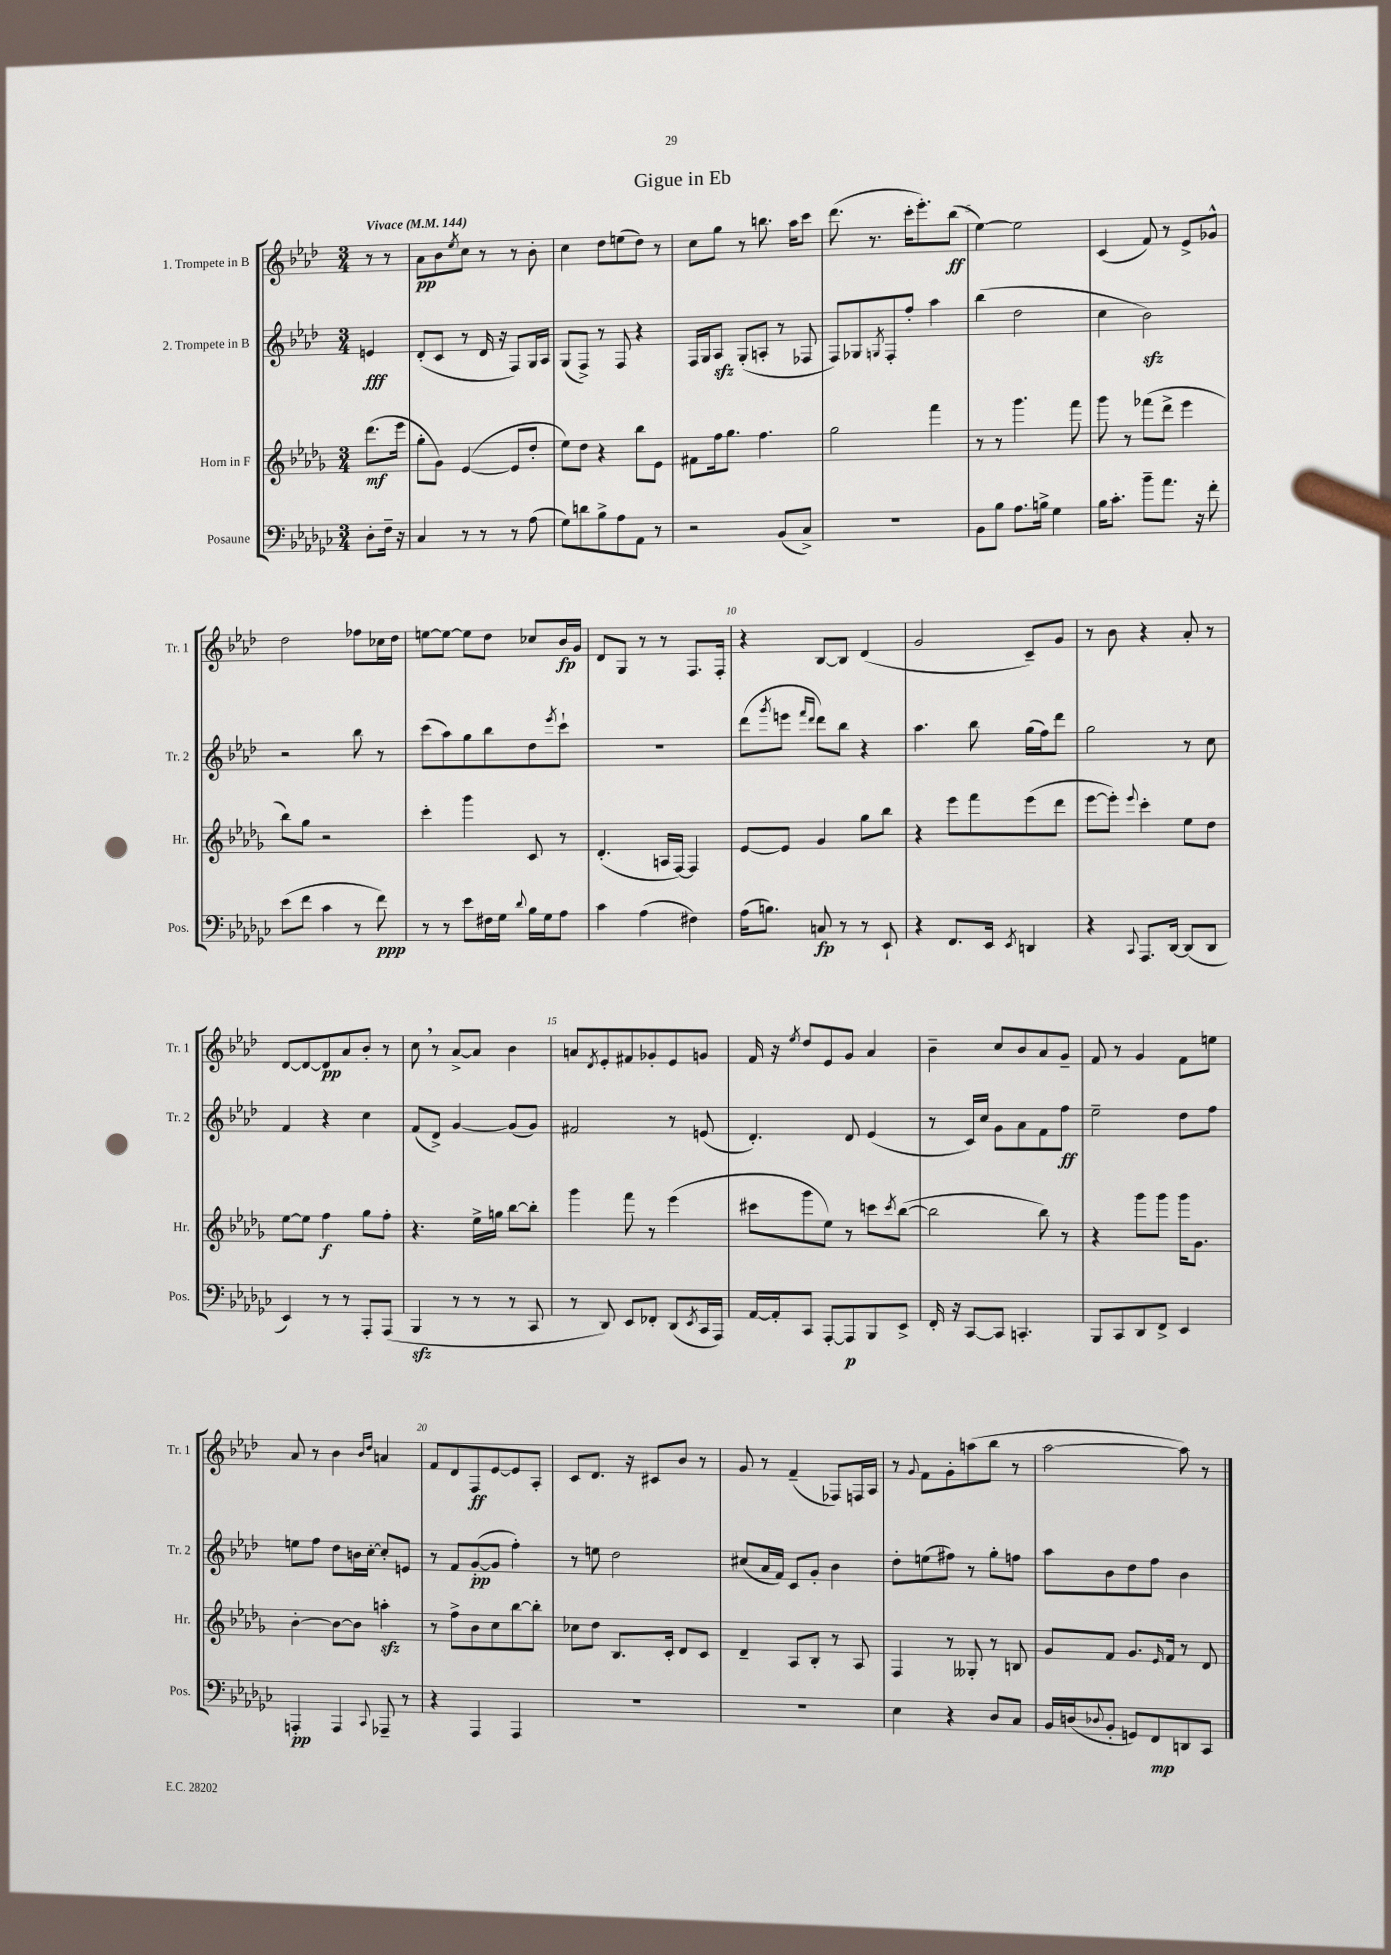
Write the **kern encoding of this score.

**kern	**dynam	**kern	**dynam	**kern	**dynam	**kern	**dynam
*part4	*part4	*part3	*part3	*part2	*part2	*part1	*part1
*staff4	*staff4	*staff3	*staff3	*staff2	*staff2	*staff1	*staff1
*I"Posaune	*	*I"Horn in F	*	*I"2. Trompete in B	*	*I"1. Trompete in B	*
*I'Pos.	*	*I'Hr.	*	*I'Tr. 2	*	*I'Tr. 1	*
*clefF4	*	*clefG2	*	*clefG2	*	*clefG2	*
*k[b-e-a-d-g-c-]	*	*k[b-e-a-d-g-]	*	*k[b-e-a-d-]	*	*k[b-e-a-d-]	*
*M3/4	*	*M3/4	*	*M3/4	*	*M3/4	*
*MM144	*	*MM144	*	*MM144	*	*MM144	*
=	=	=	=	=	=	=	=
!	!	!	!	!	!	!LO:TX:a:B:t=Vivace	!
8D-'\L	.	(8.ddd-\L	mf	4en/	fff	8r	.
16F~\Jk	.	.	.	.	.	8r	.
16r	.	16eee-\Jk	.	.	.	.	.
=1	=1	=1	=1	=1	=1	=1	=1
4C-/	.	8gg-'\L	.	(8d-'/L	.	8a-\L	pp
.	.	8g-\J)	.	8c/J	.	8b-\	.
.	.	.	.	.	.	8qee-/	.
8r	.	([4e-/	.	8r	.	8cc\J	.
8r	.	.	.	16d-/	.	8r	.
.	.	.	.	16r	.	.	.
8r	.	8e-/L]	.	8F/L)	.	8r	.
(8A-\	.	8dd-'/J	.	16G/L	.	8b-'\	.
.	.	.	.	16A-/JJ	.	.	.
=2	=2	=2	=2	=2	=2	=2	=2
8G-\L)	.	8ee-\L)	.	(8G/L	.	4cc\	.
8dn\	.	8dd-\J	.	8F^/J)	.	.	.
8B-^\	.	4r	.	8r	.	8dd-\L	.
8A-\	.	.	.	8F/	.	(8een\	.
8AA-\J	.	8bb-\L	.	4r	.	8dd-\J)	.
8r	.	8e-\J	.	.	.	8r	.
=3	=3	=3	=3	=3	=3	=3	=3
2r	.	8f#X\L	.	16F/LL	.	8cc\L	.
.	.	.	.	16G/J	.	.	.
.	.	16ff\k	.	8A-zz/J	.	8gg\J	.
.	.	8.gg-\J	.	.	.	.	.
.	.	.	.	(8G'/L	.	8r	.
.	.	4.ff\	.	8An'/J	.	8.bbn\	.
(8BB-/L	.	.	.	8r	.	.	.
.	.	.	.	.	.	16aa-\KL	.
8C-^/J)	.	.	.	8F-X/	.	8ccc\J	.
=4	=4	=4	=4	=4	=4	=4	=4
2.r	.	2gg-\	.	8F/L)	.	(8.ddd-\	.
.	.	.	.	8G-X/	.	.	.
.	.	.	.	.	.	8.r	.
.	.	.	.	8qGn/	.	.	.
.	.	.	.	8F'/	.	.	.
.	.	.	.	8ff'/J	.	16ccc'\KL	.
.	.	.	.	.	.	8.eee-'\)	.
.	.	4fff\	.	4aa-\	.	.	.
.	.	.	.	.	.	(8bb-\J	ff
=5	=5	=5	=5	=5	=5	=5	=5
8BB-\L	.	8r	.	(4bb-\	.	[4ee-\)	.
8B-\J	.	8r	.	.	.	.	.
8.A-\L	.	4.ggg-\	.	2dd-\	.	2ee-\]	.
16Bn^\Jk	.	.	.	.	.	.	.
4G-\	.	.	.	.	.	.	.
.	.	8fff\	.	.	.	.	.
=6	=6	=6	=6	=6	=6	=6	=6
16B-\KL	.	8ggg-\	.	4cc\	.	(4c/	.
8.c-'\J	.	.	.	.	.	.	.
.	.	8r	.	.	.	.	.
8b-~\L	.	(8fff-X\L	.	2b-zz\)	.	8f/)	.
8.a-\J	.	8ddd-^\J	.	.	.	8r	.
.	.	4eee-\	.	.	.	8e-^/L	.
16r	.	.	.	.	.	.	.
8f'\	.	.	.	.	.	8g-X^^/J	.
!!LO:LB:g=z
=7	=7	=7	=7	=7	=7	=7	=7
(8e-\L	.	8bb-\L)	.	2r	.	2dd-\	.
8f\J	.	8gg-\J	.	.	.	.	.
4c-\	.	2r	.	.	.	.	.
8r	.	.	.	8bb-\	.	8ff-X\L	.
8f\)	ppp	.	.	8r	.	16cc-X\L	.
.	.	.	.	.	.	16dd-\JJ	.
=8	=8	=8	=8	=8	=8	=8	=8
8r	.	4ccc'\	.	(8ccc\L	.	[8een\L	.
8r	.	.	.	8aa-\)	.	8ee\J_	.
8e-\L	.	4ggg-\	.	8gg\	.	8ee\L]	.
16F#X\L	.	.	.	8bb-\	.	8dd-\J	.
16G-\JJ	.	.	.	.	.	.	.
8qqd-/	.	.	.	.	.	.	.
16B-\LL	.	8c/	.	8dd-\	.	8cc-X/L	.
16G-\J	.	.	.	.	.	.	.
.	.	.	.	8qeee-/	.	.	.
8A-\J	.	8r	.	8ccc`\J	.	16b-/L	fp
.	.	.	.	.	.	16g/JJ	.
=9	=9	=9	=9	=9	=9	=9	=9
4c-\	.	(4.d-'/	.	2.r	.	8d-/L	.
.	.	.	.	.	.	8G/J	.
(4A-\	.	.	.	.	.	8r	.
.	.	16An/LL	.	.	.	8r	.
.	.	[16F/JJ)	.	.	.	.	.
4F#X\)	.	4F/]	.	.	.	8.F/L	.
.	.	.	.	.	.	16F'/Jk	.
=10	=10	=10	=10	=10	=10	=10	=10
(16A-\KL	.	[8e-/L	.	(8ddd-\L	.	4r	.
8.Bn\J)	.	.	.	.	.	.	.
.	.	.	.	8qggg/	.	.	.
.	.	8e-/J]	.	8eeen\J	.	.	.
.	.	.	.	16qqfff/LL	.	.	.
.	.	.	.	16qqddd-/JJ	.	.	.
8Cn/	fp	4g-/	.	8ddd-\L)	.	[8B-/L	.
8r	.	.	.	8bb-\J	.	8B-/J]	.
8r	.	8gg-\L	.	4r	.	(4d-/	.
8EE-`/	.	8bb-\J	.	.	.	.	.
=11	=11	=11	=11	=11	=11	=11	=11
4r	.	4r	.	4.aa-\	.	2g/	.
8.FF/L	.	8eee-\L	.	.	.	.	.
.	.	8fff\	.	8bb-\	.	.	.
16EE-/Jk	.	.	.	.	.	.	.
8qEE-/	.	.	.	.	.	.	.
4DDn/	.	(8eee-\	.	(16gg\LL	.	8c~/L)	.
.	.	.	.	16ff\J)	.	.	.
.	.	8ddd-\J	.	8ddd-\J	.	8g/J	.
=12	=12	=12	=12	=12	=12	=12	=12
4r	.	[8eee-\L	.	2gg\	.	8r	.
.	.	8eee-'\J])	.	.	.	8b-\	.
8qqCC-/	.	8qqeee-/	.	.	.	.	.
8.AAA-/L	.	4ccc'\	.	.	.	4r	.
[16DD-/Jk	.	.	.	.	.	.	.
(8DD-/L]	.	8ee-\L	.	8r	.	8a-'/	.
8DD-/J	.	8dd-\J	.	8cc\	.	8r	.
!!LO:LB:g=z
=13	=13	=13	=13	=13	=13	=13	=13
4EE-/)	.	[8ee-\L	.	4f/	.	[8d-/L	.
.	.	8ee-\J]	.	.	.	8d-/_	.
8r	.	4ff\	f	4r	.	8d-/]	pp
8r	.	.	.	.	.	8a-/	.
8AAA-'/L	.	8gg-\L	.	4cc\	.	8b-'/J	.
(8AAA-/J	.	8ff'\J	.	.	.	8r	.
=14	=14	=14	=14	=14	=14	=14	=14
4BBB-zz/	.	4.r	.	(8f/L	.	8cc,\	.
.	.	.	.	8d-^/J)	.	8r	.
8r	.	.	.	[4g/	.	[8a-^/L	.
8r	.	16ee-^\LL	.	.	.	8a-/J]	.
.	.	16ggn\JJ	.	.	.	.	.
8r	.	[8bb-\L	.	(8g/L]	.	4b-\	.
8CC-/	.	8bb-'\J]	.	8g/J)	.	.	.
=15	=15	=15	=15	=15	=15	=15	=15
8r	.	4ggg-\	.	2f#X/	.	8an/L	.
.	.	.	.	.	.	8qd-/	.
8DD-/)	.	.	.	.	.	8e-'/	.
8EE-/L	.	8fff\	.	.	.	8f#X/	.
8FF-X'/J	.	8r	.	.	.	8g-X'/	.
(8DD-/L	.	(4eee-\	.	8r	.	8e-/	.
8qEE-/	.	.	.	.	.	.	.
16CC-/L	.	.	.	(8en/	.	8gn/J	.
16AAA-/JJ)	.	.	.	.	.	.	.
=16	=16	=16	=16	=16	=16	=16	=16
[16AA-/LL	.	8ccc#X\L	.	4.d-'/)	.	16f/	.
16AA-'/J]	.	.	.	.	.	16r	.
.	.	.	.	.	.	8qee-/	.
8CC-/J	.	8ggg-\	.	.	.	8dd-/L	.
[8AAA-'/L	.	8ee-\J)	.	.	.	8e-/	.
8AAA-/]	p	8r	.	8d-/	.	8g/J	.
8BBB-/	.	8cccn\L	.	(4e-/	.	4a-/	.
.	.	8qccc/	.	.	.	.	.
8EE-^/J	.	([8bb-\J	.	.	.	.	.
=17	=17	=17	=17	=17	=17	=17	=17
16FF'/	.	2bb-\]	.	8r	.	4b-~\	.
16r	.	.	.	.	.	.	.
[8CC-/L	.	.	.	16c/LL)	.	.	.
.	.	.	.	16cc/JJ	.	.	.
8CC-/J]	.	.	.	8g\L	.	8cc/L	.
4.CCn'/	.	.	.	8a-\	.	8b-/	.
.	.	8bb-\)	.	8f\	.	8a-/	.
.	.	8r	.	8ff\J	ff	8g~/J	.
=18	=18	=18	=18	=18	=18	=18	=18
8BBB-/L	.	4r	.	2ee-~\	.	8f/	.
8CC-/	.	.	.	.	.	8r	.
8DD-/	.	8ggg-\L	.	.	.	4g/	.
8FF^/J	.	8ggg-\J	.	.	.	.	.
4EE-/	.	16ggg-\KL	.	8dd-\L	.	8f\L	.
.	.	8.g-\J	.	.	.	.	.
.	.	.	.	8ff\J	.	8een\J	.
!!LO:LB:g=z
=19	=19	=19	=19	=19	=19	=19	=19
4AAAn'/	pp	[4b-'\	.	8een\L	.	8a-/	.
.	.	.	.	8ff\J	.	8r	.
4AAA/	.	8b-\L_	.	8dd-\L	.	4b-\	.
.	.	8b-\J]	.	16bn\L	.	.	.
.	.	.	.	[16cc'\JJ	.	.	.
.	.	.	.	.	.	16qqb-/LL	.
8qqCC-/	.	.	.	.	.	16qqdd-/JJ	.
8AAA-X~/	.	4aanzz'\	.	8cc'/L]	.	4an/	.
8r	.	.	.	8en/J	.	.	.
=20	=20	=20	=20	=20	=20	=20	=20
4r	.	8r	.	8r	.	8f/L	.
.	.	8ff^\L	.	8f/L	.	8d-/	.
4AAA-/	.	8b-\	.	([8g'/	pp	8F/	ff
.	.	8cc\	.	8g/J]	.	[8e-/	.
4AAA-/	.	[8bb-\	.	4ff'\)	.	8e-/]	.
.	.	8bb-'\J]	.	.	.	8A-'/J	.
=21	=21	=21	=21	=21	=21	=21	=21
2.r	.	8cc-X\L	.	8r	.	8c/L	.
.	.	8dd-\J	.	8een\	.	8.d-/J	.
.	.	8.B-/L	.	2dd-\	.	.	.
.	.	.	.	.	.	16r	.
.	.	.	.	.	.	8c#X/L	.
.	.	16c'/Jk	.	.	.	.	.
.	.	8d-/L	.	.	.	8b-/J	.
.	.	8c/J	.	.	.	8r	.
=22	=22	=22	=22	=22	=22	=22	=22
2.r	.	4d-~/	.	(8cc#X/L	.	8g/	.
.	.	.	.	16a-/L	.	8r	.
.	.	.	.	16f/JJ)	.	.	.
.	.	8A-/L	.	8c/L	.	(4f~/	.
.	.	8B-'/J	.	8g'/J	.	.	.
.	.	8r	.	4b-\	.	8F-X/L)	.
.	.	8A-/	.	.	.	16Fn/L	.
.	.	.	.	.	.	16A-/JJ	.
=23	=23	=23	=23	=23	=23	=23	=23
4E-\	.	4F/	.	8dd-'\L	.	8r	.
.	.	.	.	.	.	8qqg/	.
.	.	.	.	(8een\	.	8f\L	.
4r	.	8r	.	8ff#X\J)	.	8g'\	.
.	.	8G--X'/	.	8r	.	(8aan\	.
8D-/L	.	8r	.	8gg'\L	.	8bb-\J	.
8C-/J	.	8Bn/	.	8ffn\J	.	8r	.
=24	=24	=24	=24	=24	=24	=24	=24
16BB-/LL	.	8g-/L	.	8aa-\L	.	[2aa-\	.
(16Dn/J	.	.	.	.	.	.	.
8qqD-X/	.	.	.	.	.	.	.
8BB-'/J	.	8f/J	.	8b-\	.	.	.
8GGn/L)	.	8.g-/L	.	8dd-\	.	.	.
8FF/	mp	.	.	8ff\J	.	.	.
.	.	16qqe-/	.	.	.	.	.
.	.	16f/Jk	.	.	.	.	.
8DDn/	.	8r	.	4b-\	.	8aa-\])	.
8CC-/J	.	8d-/	.	.	.	8r	.
==	==	==	==	==	==	==	==
*-	*-	*-	*-	*-	*-	*-	*-
